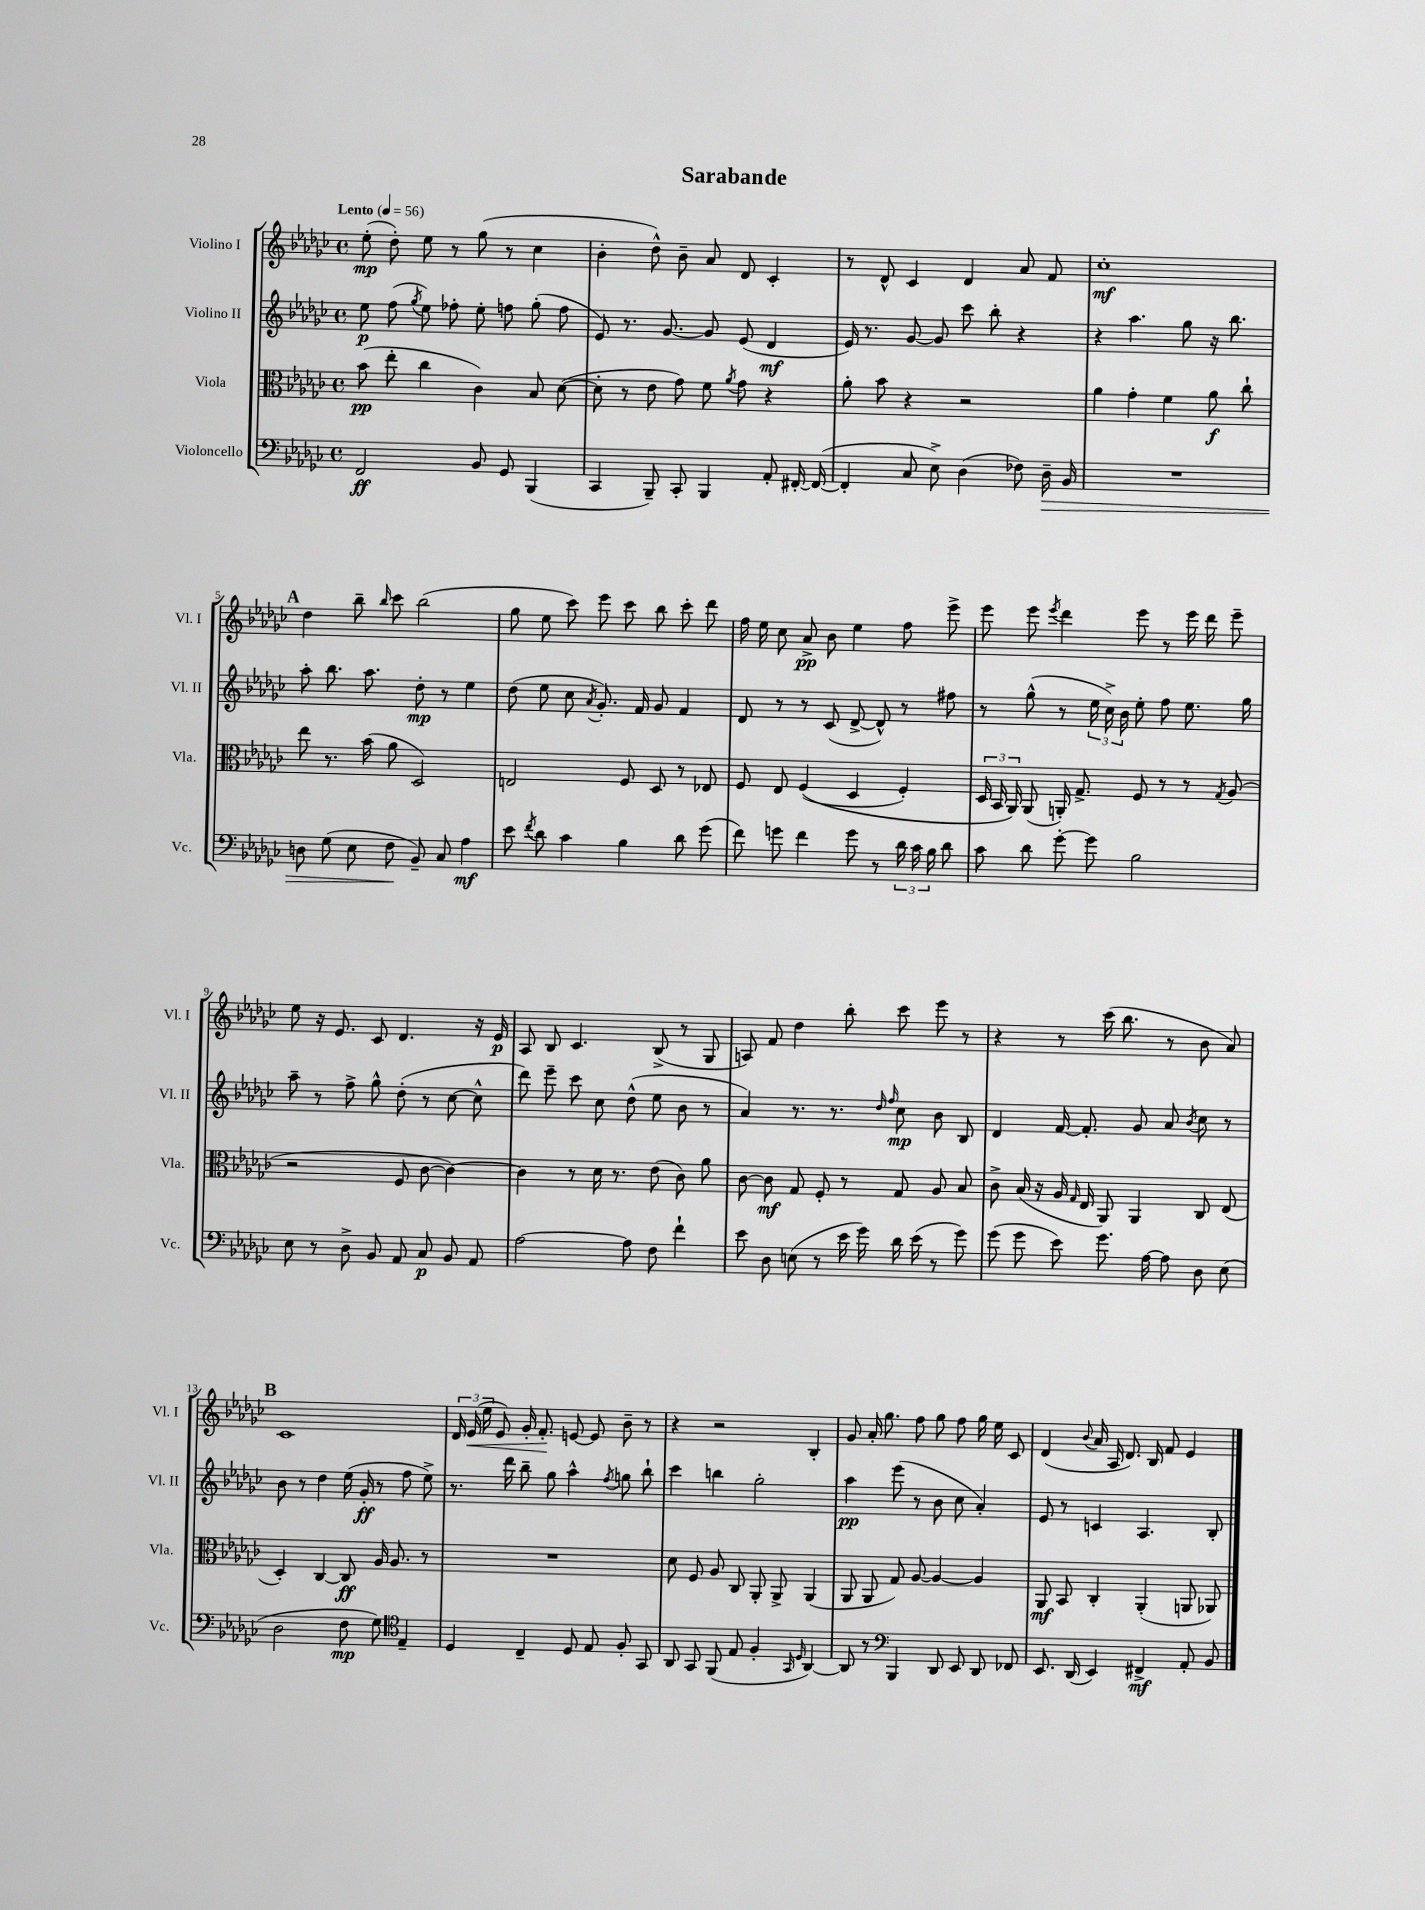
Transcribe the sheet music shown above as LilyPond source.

\header { title = "Sarabande" }
<<
\new StaffGroup <<
\new Staff = "s0" \with { instrumentName = "Violino I" shortInstrumentName = "Vl. I" } {
    \clef treble \key ges \major \defaultTimeSignature \time 4/4 \tempo "Lento" 4 = 56
    \autoBeamOff ees''8-.\mp( des''8-.) ees''8 r8 ges''8( r8 ces''4 |
    bes'4-. des''8-^) bes'8-- aes'8 des'8 ces'4-. |
    r8 des'8-^ ces'4 des'4 aes'8 f'8 |
    ces''1-.\mf |
    \mark \markup { \bold "A" } des''4 bes''8-- \grace { bes''16 } ces'''8 bes''2( |
    ges''8 ees''8 ces'''8) ees'''8 ces'''8 bes''8 ces'''8-. des'''8 |
    f''16 ees''16 ces''8 aes'8->\pp bes'8 ees''4 f''8 ees'''8-> |
    ees'''8 ees'''8 \acciaccatura { ees'''8 } des'''4 ees'''8 r8 ees'''16 des'''16 ees'''8-- |
    ees''8 r16 ees'8. ces'8 des'4. r16 ees'16\p |
    aes8 bes8 ces'4. bes8->( r8 ges8 |
    a8) f'8 des''4 bes''8-. ces'''8 ees'''8 r8 |
    r4 r8 ces'''16( bes''8. r8 bes'8 aes'8) |
    \mark \markup { \bold "B" } ces'1 |
    \tuplet 3/2 { des'16 ees'16\<( ees''16 } ees'8) ges'16-. f'8.-.\! e'8~ e'8 bes'8-- r8 |
    r4 r2 bes4-. |
    ges'8 aes'16-. ges''8. f''8 ges''8 f''8 ges''16 ees''16 ces'8 |
    des'4( \appoggiatura { bes'8 } aes'16 aes16 des'8.) bes16 f'8 ees'4 \bar "|." |
}
\new Staff = "s1" \with { instrumentName = "Violino II" shortInstrumentName = "Vl. II" } {
    \clef treble \key ges \major \defaultTimeSignature \time 4/4
    \autoBeamOff ees''8\p f''8( \acciaccatura { ges''8 } ees''8) fes''8-. ees''8-. f''8 ges''8-.( f''8 |
    ees'8) r8. ges'8.~ ges'8 ees'8( des'4\mf |
    ees'16) r8. ges'8~ ges'8 ces'''8 bes''8-. r4 |
    r4 aes''4. ges''8 r16 bes''8. |
    \mark \markup { \bold "A" } aes''8-. bes''8. aes''8. des''8-.\mp r8 ees''4 |
    des''8( ees''8 ces''8 \acciaccatura { aes'8 } ges'8.-.) f'16 ges'8 f'4 |
    des'8 r8 r8 ces'8( des'8~-> des'8-^) r8 fis''8 |
    r8 ges''8-^( r8 \tuplet 3/2 { ees''16 ces''16->) bes'16 } ees''8-. f''8 ees''8. ges''16 |
    aes''8-- r8 f''8-> ges''8-^ des''8-.( r8 ces''8~ ces''8-^ |
    des'''8) ees'''8-- ces'''8 ces''8 des''8-^( ees''8 bes'8 r8 |
    aes'4) r8. r8. \grace { des''16 f''16 } ces''8\mp bes'8 bes8 |
    des'4 f'16~ f'8.-. ges'8 aes'8 \acciaccatura { bes'8 } ces''8 r8 |
    \mark \markup { \bold "B" } bes'8 r8 des''4 ees''16( ges'16-.\ff r8 f''8 ees''8->) |
    r8. des'''16 bes''8-- ges''8 aes''4-^ \acciaccatura { f''8 } g''8 bes''8-! |
    ces'''4 b''4 ges''2-. |
    aes''4\pp ees'''8( r8 bes'8 ces''8 aes'4-.) |
    ees'8 r8 c'4 aes4. bes8-. \bar "|." |
}
\new Staff = "s2" \with { instrumentName = "Viola" shortInstrumentName = "Vla." } {
    \clef alto \key ges \major \defaultTimeSignature \time 4/4
    \autoBeamOff bes'8\pp( ees''8-. ces''4 ces'4) bes8 des'8~( |
    des'8-. r8 ees'8 ges'8) f'8 \acciaccatura { aes'8 } ges'8 r4 |
    aes'8-. bes'8 r4 r2 |
    aes'4 ges'4-. f'4 aes'8\f ces''8-! |
    \mark \markup { \bold "A" } ees''8 r8. bes'16( aes'8 des2) |
    e2 f8 des8 r8 ees8 |
    f8 ees8 f4(\( des4 f4-.) |
    \tuplet 3/2 { des16 bes,16 aes,16\) } aes,8( a,16-.) ges8.-> f8 r8 r8 \acciaccatura { ges8 } aes8( |
    r2 f8 ces'8~ ces'4~) |
    ces'4 r8 des'16 r8. ees'8( ces'8) aes'8 |
    ces'8~ ces'8\mf ges8 f8-. r8 ges8 aes8 bes8 |
    ces'8-> bes16( r16 aes16 \grace { ges16 } ees16 aes,8) aes,4 ces8 ees8( |
    \mark \markup { \bold "B" } des4-.) ces4~ ces8\ff aes16 aes8. r8 |
    R1 |
    des'8 f8 aes8 ces8 aes,8-. aes,8-> aes,4( |
    aes,8 aes,8 ges8) aes8~ aes4~ aes4 |
    aes,8\mf bes,8 ces4-. aes,4-.( a,8 aes,8) \bar "|." |
}
\new Staff = "s3" \with { instrumentName = "Violoncello" shortInstrumentName = "Vc." } {
    \clef bass \key ges \major \defaultTimeSignature \time 4/4
    \autoBeamOff f,2\ff bes,8 ges,8 bes,,4( |
    ces,4 bes,,8--) ces,8-. bes,,4 aes,8-. fis,16~-. fis,16~( |
    fis,4-. ces8 ees8->) des4( fes8) des16--\> bes,16 |
    R1 |
    \mark \markup { \bold "A" } d8 ges8( ees8 f8\! bes,8--) ces8 aes4\mf |
    ees'8 \acciaccatura { f'8 } des'8 ces'4 bes4 des'8 ges'8( |
    f'8) g'8 f'4 g'8 r8 \tuplet 3/2 { des'16 ces'16 bes16 } des'8 |
    ces'8 des'8 ges'8~-. ges'8 bes2 |
    ees8 r8 des8-> bes,8 aes,8 ces8\p bes,8 aes,8 |
    aes2~ aes8 f8 f'4-! |
    ees'8 des8 e8( r8 ees'16 ges'16) des'16 ees'16( r8 ges'8) |
    ges'8( ges'8 ees'8) ges'8. aes16~ aes8 des8 ees8( |
    \mark \markup { \bold "B" } des2 f8\mp ges8) \clef tenor ees4-- |
    des4 ces4-- des8 ees8 f8-. ges,8 |
    aes,8 ges,8 f,8( ees8 f4-. \grace { ges,16 des16 } aes,4~) |
    aes,8 r8 \clef bass bes,,4 des,8 ees,8 des,8 fes,8 |
    ees,8. des,16( ees,4) fis,4->\mf aes,8-. bes,8 \bar "|." |
}
>>
>>
